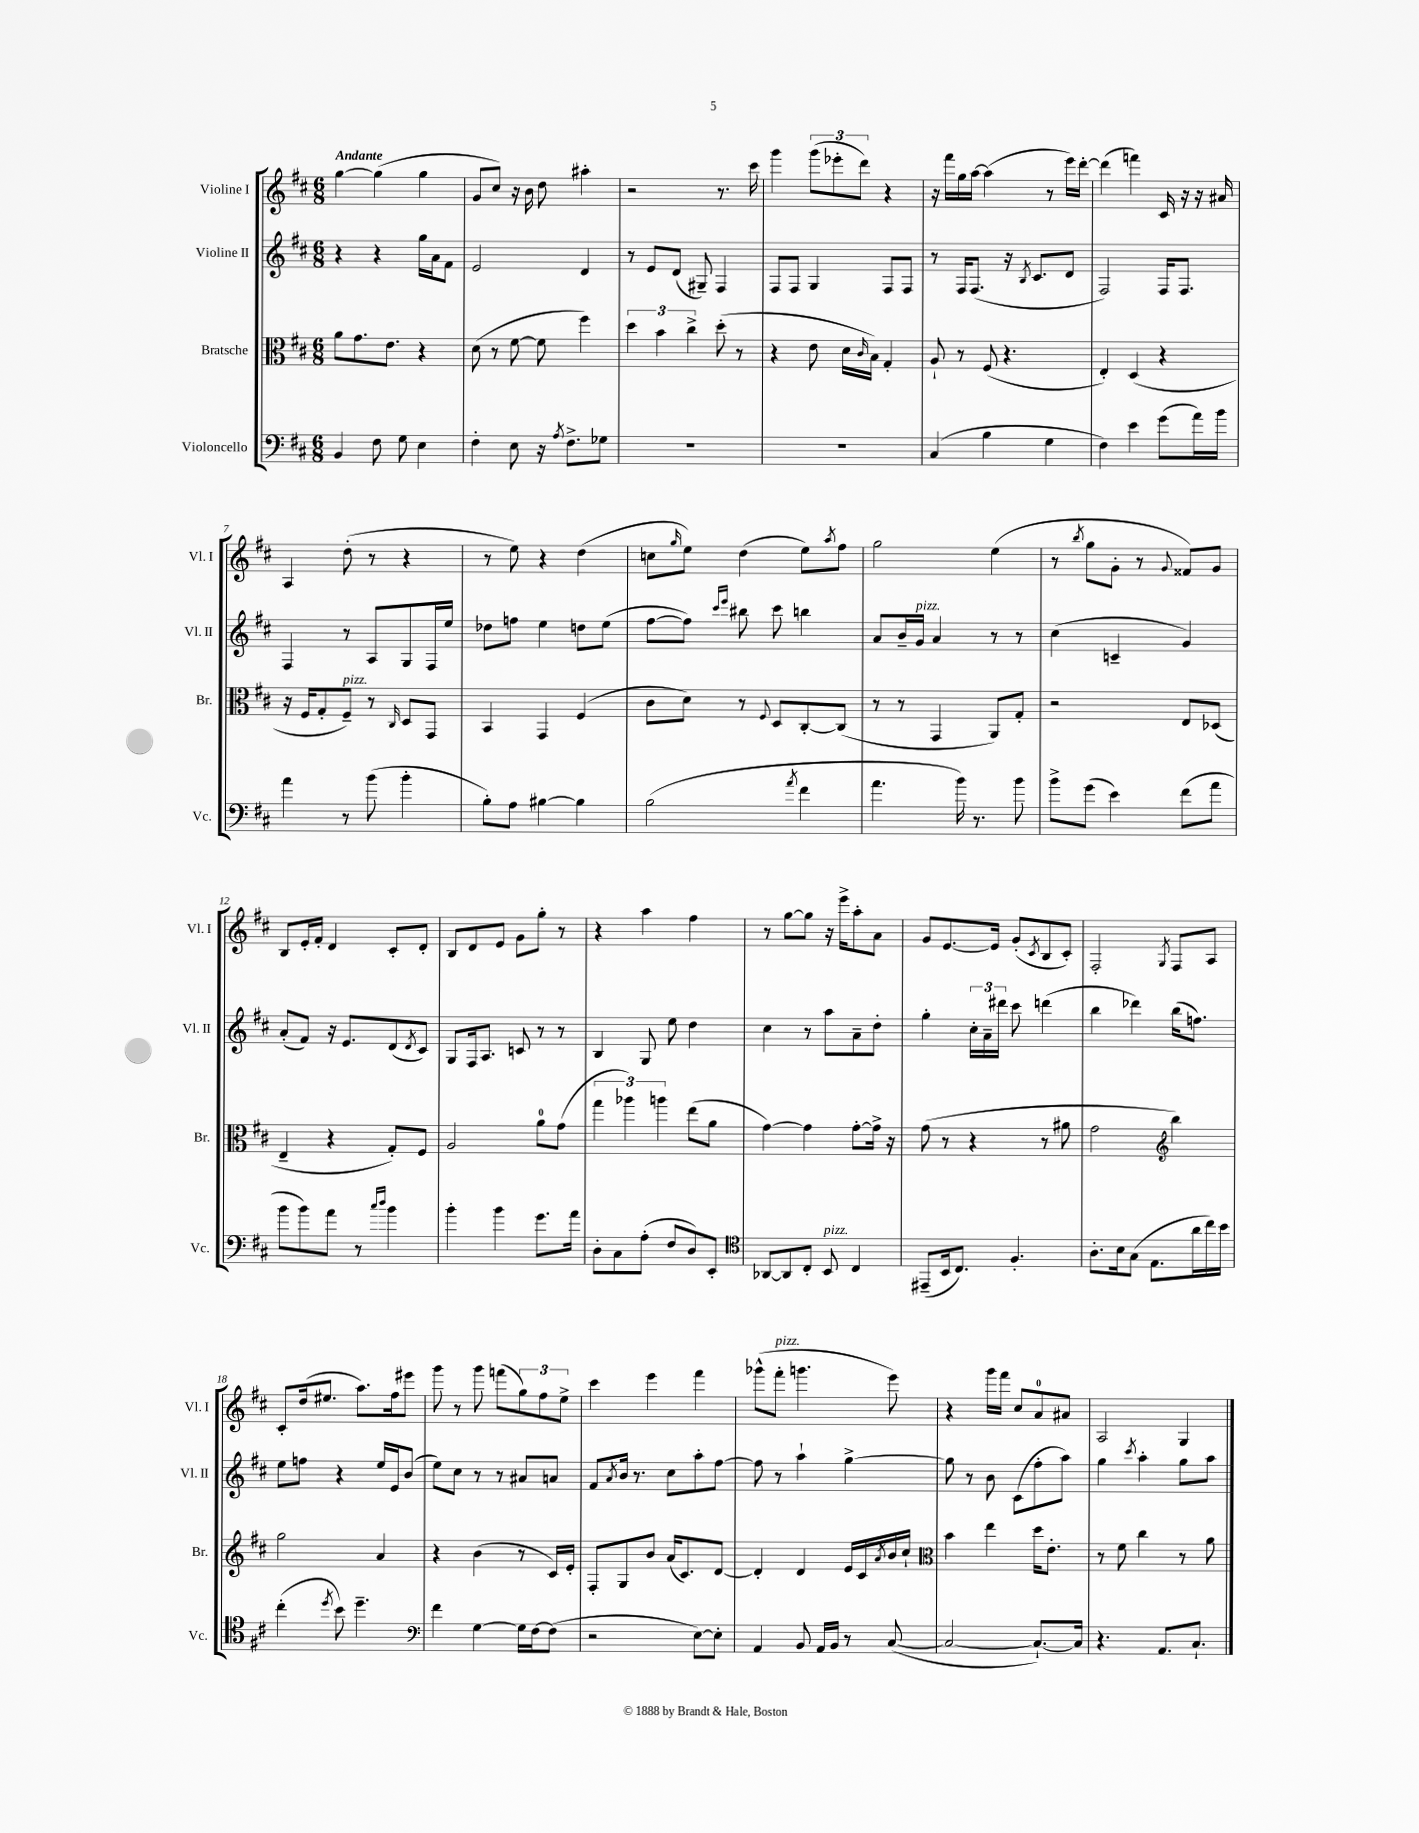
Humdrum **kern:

**kern	**kern	**kern	**kern
*staff4	*staff3	*staff2	*staff1
*clefF4	*clefC3	*clefG2	*clefG2
*k[f#c#]	*k[f#c#]	*k[f#c#]	*k[f#c#]
*M6/8	*M6/8	*M6/8	*M6/8
4BB	8a	4r	[4gg
.	8.g	.	.
8F#	.	4r	(4gg]
.	8.e	.	.
8G	.	.	.
4E	4r	16gg	4gg
.	.	16a	.
.	.	8f#	.
=	=	=	=
4F#'	(8d	2e	8g
.	8r	.	8cc#)
8E	[8f#	.	16r
.	.	.	16b
16r	8f#]	.	8dd
8qA	.	.	.
8.F#^	.	.	.
.	4ff#)	4d	4aa#'
8G-	.	.	.
=	=	=	=
2.r	6dd	8r	2r
.	.	8e	.
.	6b	.	.
.	.	(8d	.
.	6cc#^	.	.
.	.	8G#~)	.
.	(8dd'	4F#	8.r
.	8r	.	.
.	.	.	16ccc#
=	=	=	=
2.r	4r	8F#	4ggg
.	.	8F#	.
.	8e	4G	(12ggg
.	.	.	12eee-'
.	16d	.	.
.	.	.	12ddd)
.	16qqc#	.	.
.	16B)	.	.
.	4G'	8F#	4r
.	.	8F#	.
=	=	=	=
(4C#	8A`	8r	16r
.	.	.	16fff#
.	8r	16F#	16gg
.	.	(8.F#	[16aa
4B	(8F#	.	(4aa]
.	4.r	16r	.
.	.	8qB	.
.	.	8.c#	.
4G	.	.	8r
.	.	8d	16eee)
.	.	.	[16ddd'
=	=	=	=
4F#)	4E')	2F#)	(4ddd]
4e	(4D	.	4fff)
(8g	4r	16F#	16c#
.	.	8.F#	16r
16a)	.	.	16r
16b	.	.	16a#
=	=	=	=
4a	16r	4F#	4A
.	16F#	.	.
.	8G'	.	.
8r	8F#~)	8r	(8dd'
(8b	8r	8A	8r
.	16qqC#	.	.
4b'	8D	8G	4r
.	8GG	16F#	.
.	.	16ee	.
=	=	=	=
8B')	4BB	8dd-	8r
8A	.	8ff	8ee)
[4B#	4GG	4ee	4r
4B#]	(4F#	8dd	(4dd
.	.	(8ee	.
=	=	=	=
(2B	8c#	[8ff#	8cc
.	.	.	16qqgg
.	8d)	8ff#])	8ee)
.	.	16qqccc#	.
.	.	16qqeee	.
.	8r	8bb#	(4dd
.	8qqF#	.	.
.	8D	8ccc#	.
8qa	.	.	.
4f#	[8C#'	4bb	8ee)
.	.	.	8qaa
.	(8C#]	.	8ff#
=	=	=	=
4.a	8r	8a	2gg
.	8r	16b~	.
.	.	16g	.
.	4GG	4a	.
16b)	.	.	.
8.r	.	.	.
.	8AA)	8r	(4ee
8b	8G'	8r	.
=	=	=	=
8b^	2r	(4cc#	8r
.	.	.	8qbb
(8g	.	.	8gg
4e)	.	4c~	8g'
.	.	.	8r
.	.	.	8qqg
(8f#	8E	4g)	8f##)
8a	(8D-	.	8g
=	=	=	=
8b	4E~	(8a'	8B
8b)	.	8f#)	16e'
.	.	.	16f#'
8a	4r	16r	4d
.	.	8.e	.
8r	.	.	.
16qqcc#	.	.	.
16qqdd	.	.	.
4b	8G')	(8d	8c#'
.	.	8qd	.
.	8F#	8c#)	8d'
=	=	=	=
4b'	2A	8G	8B
.	.	16F#	8d
.	.	8.A	.
4b	.	.	8e
.	.	8c	8g
8.g	8a	8r	8gg'
.	(8g	8r	8r
16a	.	.	.
=	=	=	=
8D'	6gg	4B	4r
8C#	.	.	.
.	6aa-)	.	.
(8A'	.	8G	4aa
.	6aa	.	.
8F#	.	8ee	.
8D)	(8ee	4dd	4ff#
8EE'	8a	.	.
=	=	=	=
*clefC4	*	*	*
[8AA-	[4g)	4cc#	8r
8AA-]	.	.	[8gg
8C#'	4g]	8r	8gg]
8BB	.	8aa	16r
.	.	.	16eee^
4C#	[8g'	8a~	8aa'
.	16g^]	8dd'	8a
.	16r	.	.
=	=	=	=
(8EE#~	(8g	4gg'	8g
16BB	8r	.	[8.e
8.C#)	.	.	.
.	4r	24cc#'	.
.	.	24a~	.
.	.	.	16e]
.	.	24ddd#	.
4.F#'	.	8ccc#	(8g'
.	.	.	8qc#
.	8r	(4ddd	8B
.	8a#	.	8c#')
=	=	=	=
8.A'	2g	4bb	2F#'
16B	.	.	.
(8G	.	4ddd-)	.
8.E	.	.	.
*	*clefG2	*	*
.	.	.	8qG
.	4bb)	(16bb	8F#
16a	.	8.ff)	.
16cc#)	.	.	8A
16b	.	.	.
=	=	=	=
(4cc#'	2gg	8ee	8c#'
.	.	8ff	(16dd
.	.	.	8.ee#
8qdd	.	.	.
8b)	.	4r	.
4.dd~	.	.	8.aa)
.	4a	16ee	.
.	.	16e	16ff#
.	.	(8b	8eee#
=	=	=	=
*clefF4	*	*	*
4f#	4r	8ee)	8ggg
.	.	8cc#	8r
[4G	(4b	8r	8ggg
.	.	8r	(8fff
16G]	8r	8a#	12gg)
[16F#	.	.	.
.	.	.	12ff#
(8F#]	16c#)	8a	.
.	.	.	12ee^
.	16e'	.	.
=	=	=	=
2r	8F#'	8f#	4ccc#
.	.	8qa	.
.	8G	16b	.
.	.	8.r	.
.	8b	.	4eee
.	(16a	8cc#	.
.	8.c#)	.	.
[8E)	.	8aa'	4fff#
8E']	[8d	[8ff#	.
=	=	=	=
4AA	4d']	8ff#]	(8ggg-^^
.	.	8r	8fff#'
8BB	4d	4aa`	4.ggg
16AA	.	.	.
16BB	.	.	.
8r	16e	[4gg^	.
.	16c#	.	.
.	8qa	.	.
([8C#	16b	.	8eee)
.	16cc#`	.	.
=	=	=	=
*	*clefC3	*	*
2C#_	4b	8gg]	4r
.	.	8r	.
.	4ee	8b	16ggg
.	.	.	16fff#
.	.	(8c#	8cc#
8.C#`_)	16dd	8ff#'	8a
.	8.e'	.	.
.	.	8aa)	8a#
16C#]	.	.	.
=	=	=	=
4.r	8r	4gg	2A
.	8f#	.	.
.	.	8qccc#	.
.	4cc#	4aa'	.
8.AA	.	.	.
.	8r	8gg	4G
8.C#`	.	.	.
.	8a	8aa	.
==	==	==	==
*-	*-	*-	*-
